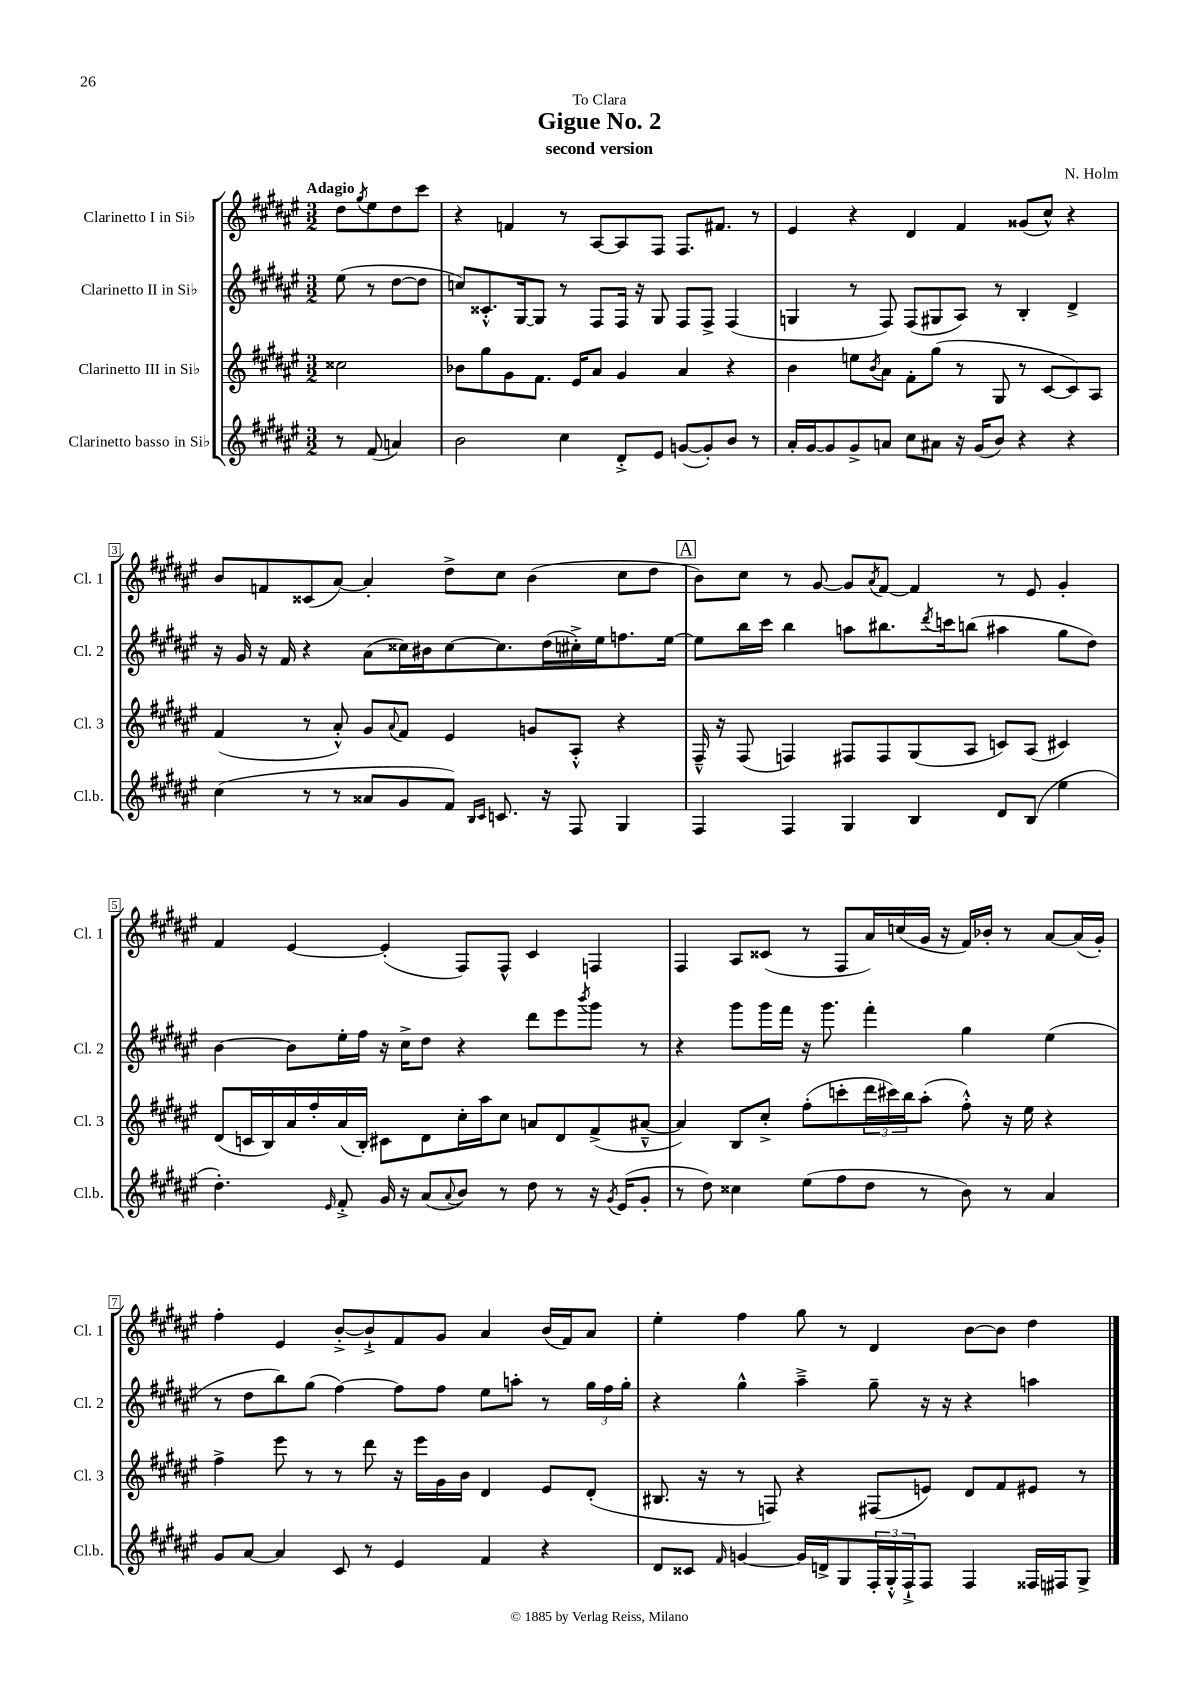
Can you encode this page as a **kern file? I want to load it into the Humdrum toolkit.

**kern	**kern	**kern	**kern
*staff4	*staff3	*staff2	*staff1
*clefG2	*clefG2	*clefG2	*clefG2
*k[f#c#g#d#a#e#]	*k[f#c#g#d#a#e#]	*k[f#c#g#d#a#e#]	*k[f#c#g#d#a#e#]
*M3/2	*M3/2	*M3/2	*M3/2
8r	2cc##\	(8ee#\	8dd#\L
.	.	.	8qgg#/
(8f#/	.	8r	8ee#\
4a/)	.	[8dd#\L	8dd#\
.	.	8dd#\]J	8ccc#\J
=	=	=	=
2b\	8b-\L	8cc/L)	4r
.	8gg#\	8.c##'^^/	.
.	8g#\	.	4f/
.	.	[16G#/k	.
.	8.f#\J	8G#/]J	.
4cc#\	.	8r	8r
.	16e#/LK	.	.
.	8a#/J	8F#/L	[8A#/L
8d#'^/L	4g#/	16F#/Jk	8A#/]
.	.	16r	.
8e#/J	.	8G#/	8F#/J
([8g/L	4a#/	8F#/L	8.F#/L
8g'/])	.	8F#^/J	.
.	.	.	8.f#/J
8b/J	4r	(4F#/	.
8r	.	.	8r
=	=	=	=
16a#'/LL	4b\	4G/	4e#/
[16g#/J	.	.	.
8g#/]	.	.	.
8g#^/	8ee\L	8r	4r
.	8qb/	.	.
8a/J	8a#\J	8F#/)	.
8cc#\L	8f#'\L	(8F#/L	4d#/
8a#\J	(8gg#\J	8G#/	.
16r	8r	8A#/J)	4f#/
(16g#/LK	.	.	.
8b/J)	8G#/	8r	.
4r	8r	4B'/	(8g##/L
.	[8c#/L	.	8cc#^^/J)
4r	8c#/])	4d#^/	4r
.	8A#/J	.	.
=	=	=	=
(4cc#\	(4f#/	16r	8b/L
.	.	16g#/	.
.	.	16r	8f/
.	.	16f#/	.
8r	8r	4r	(8c##/
8r	8a#'^^/)	.	[8a#/J)
8a##/L	8g#/L	(8a#\L	4a#'/]
.	8qqa#/	.	.
8g#/	8f#/J	16cc##\L)	.
.	.	16b#\J	.
8f#/J)	4e#/	[8cc##\	8dd#^\L
16qqB/LL	.	.	.
16qqc#/JJ	.	.	.
8.c/	.	8.cc##\]	8cc#\J
.	8g/L	.	(4b\
16r	.	(16dd#\L	.
8F#/	8A#'^^/J	16cc#'^\)	.
.	.	16ee#\J	.
4G#/	4r	8.ff\	8cc#\L
.	.	.	8dd#\J
.	.	[16ee#\Jk	.
=	=	=	=
4F#/	16F#~^^/	8ee#\]L	8b\L)
.	16r	.	.
.	(8F#/	16bb\L	8cc#\J
.	.	16ccc#\JJ	.
4F#/	4F/)	4bb\	8r
.	.	.	[8g#/
4G#/	8F#/L	8aa\L	8g#/]L
.	.	.	8qa#/
.	8F#/	8.bb#\	[8f#/J
4B/	(8G#/	.	4f#/]
.	.	8qddd#/	.
.	.	16ccc\k	.
.	8A#/J	(8bb\J	.
8d#/L	8c/L)	4aa#\	8r
(8B/J	(8A#/J	.	8e#/
4ee#\	4c#/)	8gg#\L	4g#'/
.	.	8dd#\J)	.
=	=	=	=
4.dd#'\)	(8d#/L	[4b\	4f#/
.	16c/L	.	.
.	16B/)	.	.
.	16a#/	8b\]L	[4e#/
.	16ff#'/	.	.
16qqe#/	.	.	.
8f#'^/	(16a#/	16ee#'\L	.
.	16B'/JJ)	16ff#\JJ	.
16g#/	8c#\L	16r	(4e#'/]
16r	.	16cc#^\LK	.
(8a#/L	8d#\	8dd#\J	.
8qqa#/	.	.	.
8b/J)	16cc#'\L	4r	8F#/L)
.	16aa#\J	.	.
8r	8cc#\J	.	8F#^^/J
8dd#\	8a/L	8ddd#\L	4c#/
8r	8d#/	8eee#\	.
.	.	8qbbb/	.
16r	(8f#^/	8ggg#\J	4F/
8qg#/	.	.	.
(16e#/LK	.	.	.
8g#'/J	[8a#~^^/J	8r	.
=	=	=	=
8r	4a#/])	4r	4F#/
8dd#\)	.	.	.
4cc##\	8B/L	8ggg#\L	8A#/L
.	8cc#'^/J	16ggg#\L	(8c##/J
.	.	16fff#\JJ	.
(8ee#\L	(8ff#'\L	16r	8r
.	.	8.ggg#\	.
8ff#\	8ccc'\	.	8F#/L
8dd#\J	24ddd#\L	4fff#'\	16a#/L)
.	24ccc#\)	.	.
.	.	.	(16cc/
.	24bb\J	.	.
8r	(8aa#'\J	.	16g#/JJ
.	.	.	16r
8b\)	8ff#'^^\)	4gg#\	16f#/LL)
.	.	.	16b-'/JJ
8r	16r	.	8r
.	16ee#\	.	.
4a#/	4r	(4ee#\	[8a#/L
.	.	.	(16a#/]L
.	.	.	16g#'/JJ)
=	=	=	=
8g#/L	4ff#^\	8r	4ff#'\
[8a#/J	.	8dd#\L	.
4a#/]	8eee#\	8bb\)	4e#/
.	8r	(8gg#\J	.
8c#/	8r	[4ff#\)	[8b'^/L
8r	8ddd#\	.	8b`^/]
4e#/	16r	8ff#\]L	8f#/
.	16eee#\LL	.	.
.	16g#\	8ff#\J	8g#/J
.	16b\JJ	.	.
4f#/	4d#/	8ee#\L	4a#/
.	.	8aa'\J	.
4r	8e#/L	8r	(16b/LL
.	.	.	16f#/J)
.	(8d#'/J	24gg#\LL	8a#/J
.	.	24ff#\	.
.	.	24gg#'\JJ	.
=	=	=	=
8d#/L	8.B#/	4r	4ee#'\
8c##/J	.	.	.
.	16r	.	.
16qqf#/	.	.	.
[4g/	8r	4gg#^^\	4ff#\
.	8F/)	.	.
16g/]LL	4r	4aa#~^\	8gg#\
16d^/J	.	.	.
8G#/	.	.	8r
24F#'/L	(8F#/L	8gg#~\	4d#/
24G#'^^/	.	.	.
24F#`^/J	.	.	.
8F#/J	8e/J)	16r	.
.	.	16r	.
4F#/	8d#/L	4r	[8b\L
.	8f#/	.	8b\]J
16F##/LL	8e#/J	4aa\	4dd#\
16F#/J	.	.	.
8G#^/J	8r	.	.
==	==	==	==
*-	*-	*-	*-
